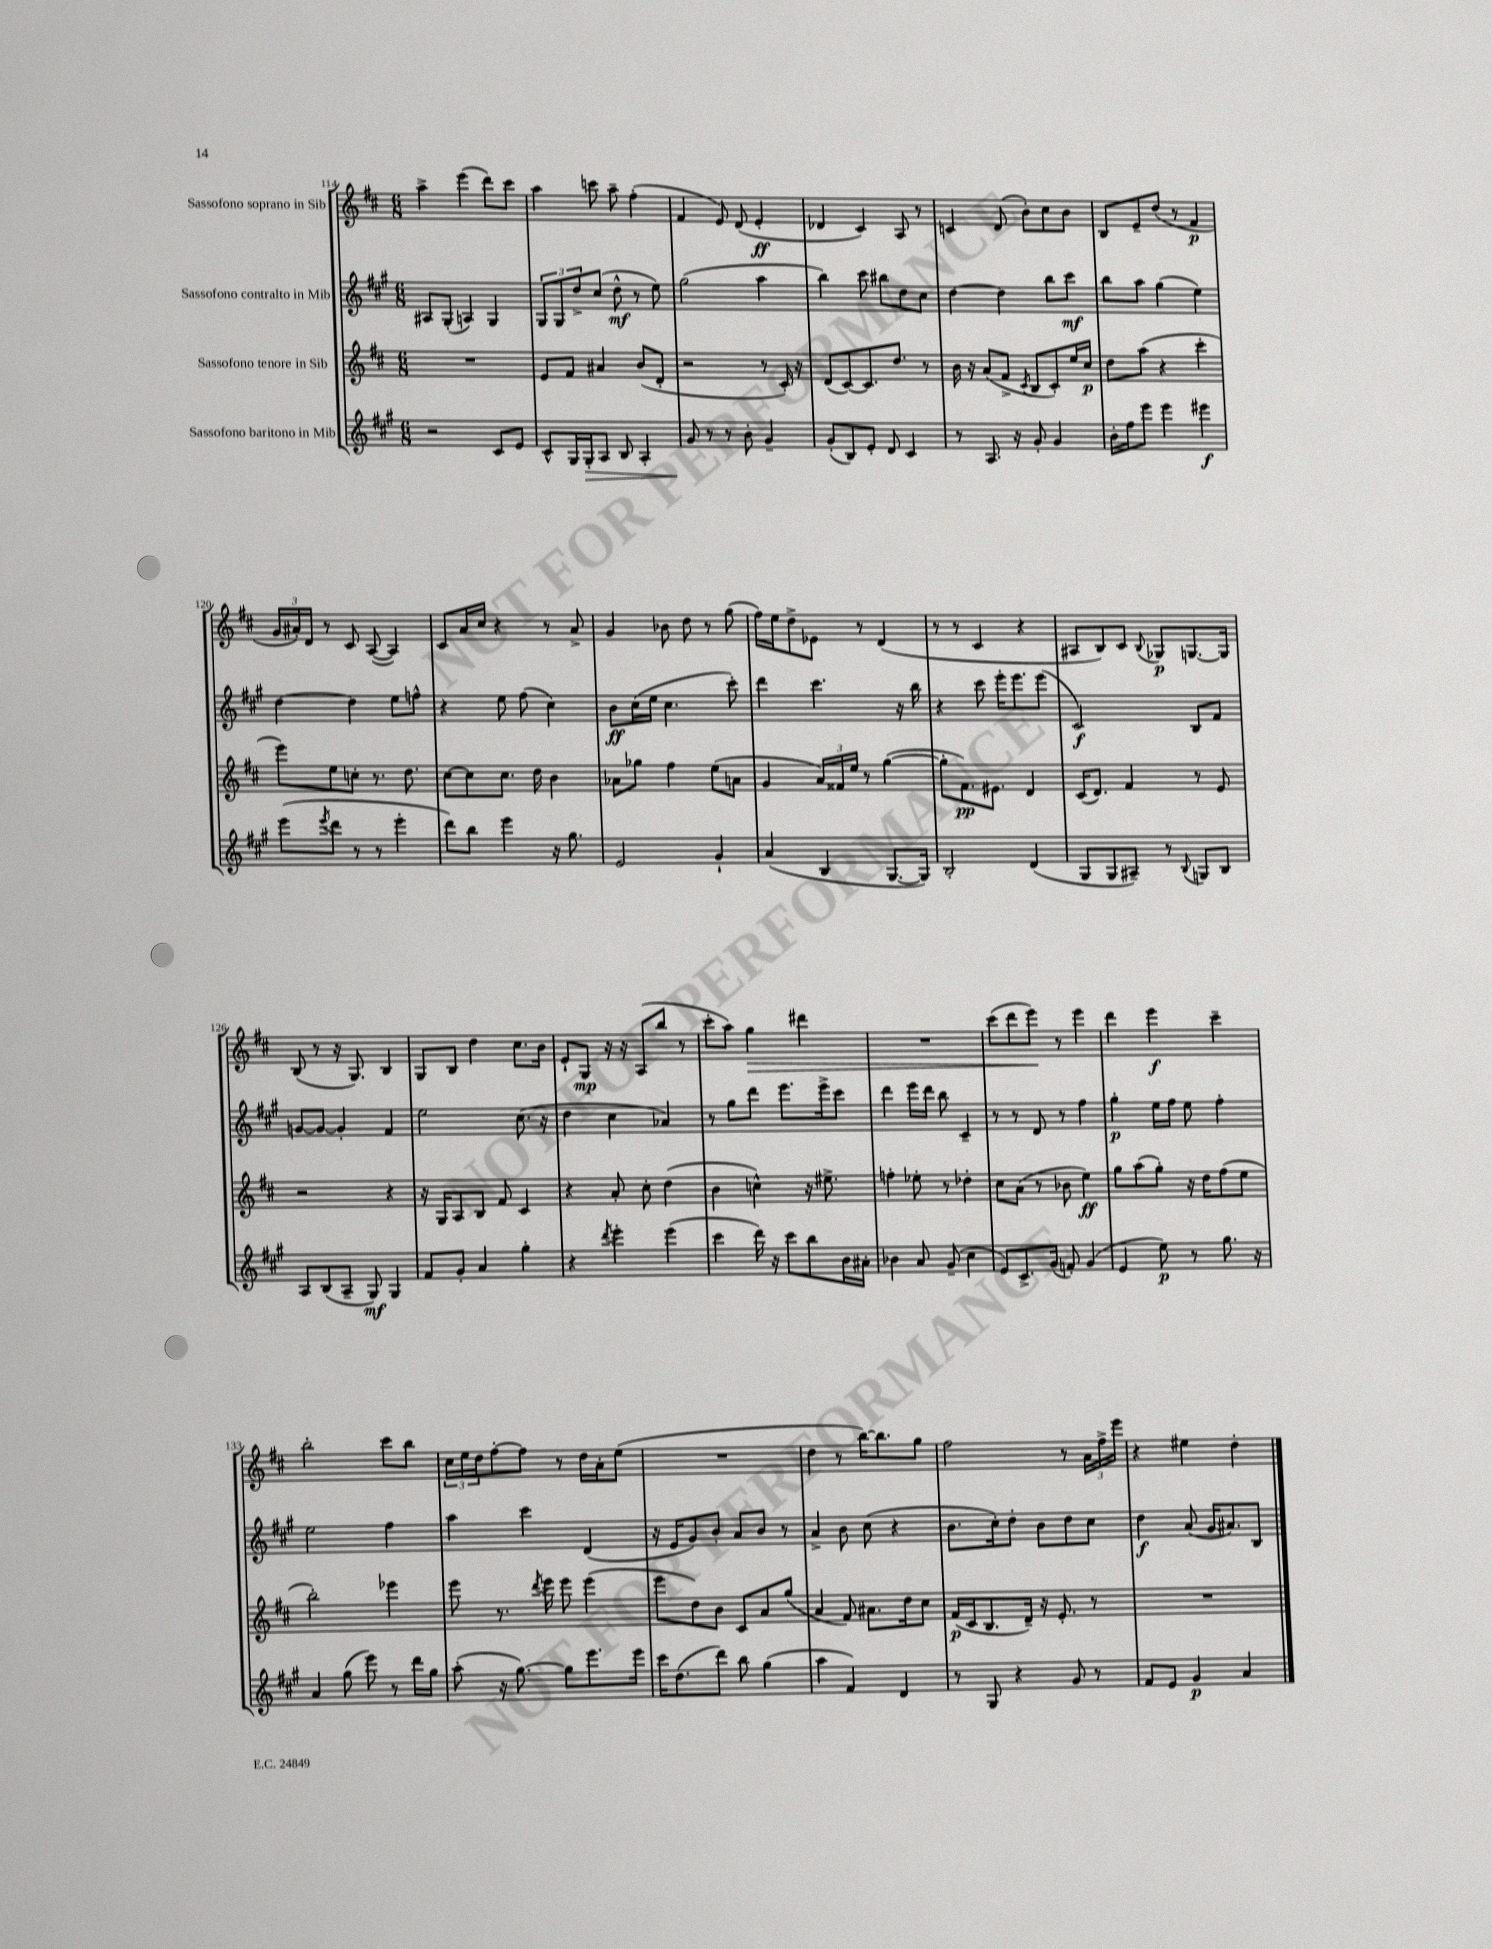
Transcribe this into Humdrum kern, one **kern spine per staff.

**kern	**kern	**kern	**kern
*staff4	*staff3	*staff2	*staff1
*clefG2	*clefG2	*clefG2	*clefG2
*k[f#c#g#]	*k[f#c#]	*k[f#c#g#]	*k[f#c#]
*M6/8	*M6/8	*M6/8	*M6/8
2r	2.r	8A#	4aa^
.	.	(8G#'	.
.	.	4A)	(4eee
8c#	.	4G#	8ddd)
8e	.	.	8ccc#
=	=	=	=
8c#^^	8e	12G#	4aa
.	.	12G#	.
16G#	8f#	.	.
.	.	12dd^	.
16G#'	.	.	.
8A	4a#	(8cc#	8ccc
8B	.	8dd^^	8aa~
4A'	(8b	8r	(4ff#'
.	8d'	8ee)	.
=	=	=	=
8g#	2r	(2gg#	4f#
8r	.	.	.
8r	.	.	8e)
8b'	.	.	(8d
4g#~	8r	4aa	4e'
.	16c#')	.	.
.	16r	.	.
=	=	=	=
(8g#'	(8d	4bb)	4d-
8B)	[8c#)	.	.
8e'	8.c#]	8ccc#	4c#)
8d	.	8bb#	.
.	8.dd	.	.
4c#	.	8dd	8A
.	8r	8cc#	8r
=	=	=	=
8r	16b	[4dd	4c
.	16r	.	.
8.A	(8a	.	.
.	8f#^	4dd]	(8d
16r	.	.	.
.	8qc#	.	.
8g#'	8B	.	8b')
4g#	8c#')	8bb	8cc#
.	16ee	8ccc#	8b
.	16cc#	.	.
=	=	=	=
16b'	8dd	8bb	8B
16ff#	.	.	.
8eee	(8aa	8aa	8e~
4eee	4r	(4gg#	(8dd
.	.	.	8r
4eee#	4ccc#'	4ee)	4f#
=	=	=	=
(8eee	8eee)	[4dd	24g
.	.	.	24a#')
.	.	.	24d
8qeee	.	.	.
8ddd	8ee	.	8r
8r	8cc'	4dd]	8c#
8r	8.r	.	([8A
4eee'	.	8ee	4A])
.	8.dd	.	.
.	.	8ff^^	.
=	=	=	=
8ddd)	[8cc#	4r	8c#
8bb	8cc#]	.	16a
.	.	.	16cc#
4eee	8.cc#	8ee	4r
.	.	(8ff#	.
.	16dd	.	.
16r	4b	4cc#)	8r
8.gg#	.	.	.
.	.	.	8a^
=	=	=	=
2e	8a-	8b	4g
.	8gg-	(16cc#	.
.	.	16ee	.
.	4ff#	4.cc#	8b-
.	.	.	8dd
4g#`	(8ee	.	8r
.	8a	8ccc#')	(8gg
=	=	=	=
(4a	4g	4ddd	16ff#)
.	.	.	16ee
.	.	.	8dd^
4B	24a)	4.ccc#	8e-
.	24f##	.	.
.	24ee	.	.
.	8r	.	8r
[8.G#	([4gg	.	(4d
.	.	16r	.
16G#])	.	16bb	.
=	=	=	=
2B'	8gg']	4r	8r
.	8.f#)	.	8r
.	.	8ccc#	4c#
.	8.e#	.	.
.	.	16eee'	.
.	.	8.eee	.
(4d	4d	.	4r
.	.	(8eee	.
=	=	=	=
8G#	(16c#	2c#)	8A#
.	8.d)	.	.
8G#	.	.	8B)
8A#~)	4f#	.	8c#
.	.	.	8qqB
8r	.	.	8G-
8qqB	.	.	.
8G	8r	8B	[8.G
8B	8e	8f#	.
.	.	.	16G]
=	=	=	=
8A	2r	[8g	(8B
(8B	.	8g_	8r
8A~	.	4g']	16r
.	.	.	8.G)
8G#)	.	.	.
4G#	4r	4f#	4B
=	=	=	=
8f#	16r	2ee	8G
.	16G	.	.
8g#'	8A	.	8B
4a	8B	.	4dd
.	8f#	.	.
4gg#'	4c#	(8.cc#	8.cc#
.	.	16r	16b
=	=	=	=
4r	4r	4dd	8e`
.	.	.	8G
8qddd	.	.	.
4eee'	8a'	4cc#	16r
.	.	.	16r
.	8cc#'	.	(8A
(4eee	(4dd	4a-)	8bb
.	.	.	8r
=	=	=	=
4ccc#	4b	8r	8ccc#'
.	.	8gg#	8aa)
16ddd)	4cc^^)	8ddd	4gg
16r	.	.	.
8ccc#	.	8.eee	.
8bb	16r	.	4ddd#
.	8.ee#^	16eee^	.
16b	.	8ccc#	.
16a#'	.	.	.
=	=	=	=
4b-	4ff'	4ddd	2.r
8a	8ee-'	16eee	.
.	.	16ddd	.
(8g#~	8r	8bb	.
4cc#	4dd-'	4c#~	.
=	=	=	=
8e)	8cc#	8r	(8ccc#
8.c#^	(8a	8r	8ddd
.	8r	8d	8eee)
(16g#	.	.	.
8f')	8b-	8r	8r
(4g#	4ee)	4ff#	4eee
=	=	=	=
4e	8gg	4gg#'	4ddd
.	(8aa	.	.
8ee)	8gg')	16ee	4eee
.	.	16ff#	.
8r	16r	8ee	.
.	16dd	.	.
8.gg#	(8ff#	4ff#'	4ccc#~
.	8ee	.	.
16r	.	.	.
=	=	=	=
4a	2bb')	2ee	2bb'
(8gg#	.	.	.
8eee)	.	.	.
8r	4eee-	4ff#	8ccc#
16ddd	.	.	8bb
16gg#	.	.	.
=	=	=	=
(8aa'	8eee	4aa	24cc#
.	.	.	24ee
.	.	.	24dd
16r	8.r	.	[8ff#'
[8.gg#)	.	.	.
.	.	4ccc#	8ff#]
.	8qddd	.	.
.	16eee	.	.
8gg#]	8eee	.	8r
8.eee	(4eee	(4d	16dd
.	.	.	16a'
.	.	.	(8ee
16eee	.	.	.
=	=	=	=
16ccc#	8eee	16r	2.r
(8.dd	.	16e	.
.	8dd)	8g#)	.
8ddd)	8b	8b'	.
8bb	8c#	8a	.
(4gg#	8a	8b	.
.	(8gg	8r	.
=	=	=	=
4aa	4a	4a^	4dd
4f#)	8f#)	8b	8r
.	8.a#	(8cc#	[16bb)
.	.	.	8.bb]
4d	.	4r	.
.	16dd	.	.
.	8cc#	.	8gg
=	=	=	=
8r	(16f#	8.b	2ff#
.	16c#	.	.
8G#	8.B	.	.
.	.	16cc#')	.
4r	.	8dd'	.
.	16d~)	.	.
.	16r	8b	.
.	8.e'	.	.
8g#	.	8dd	8r
8r	8r	8cc#	24a
.	.	.	24ff#^
.	.	.	24eee
=	=	=	=
8f#	2.r	4dd	4r
8e	.	.	.
4g#	.	(8a	4ee#
.	.	16g#	.
.	.	8.a#)	.
4a	.	.	4dd'
.	.	8B	.
==	==	==	==
*-	*-	*-	*-
